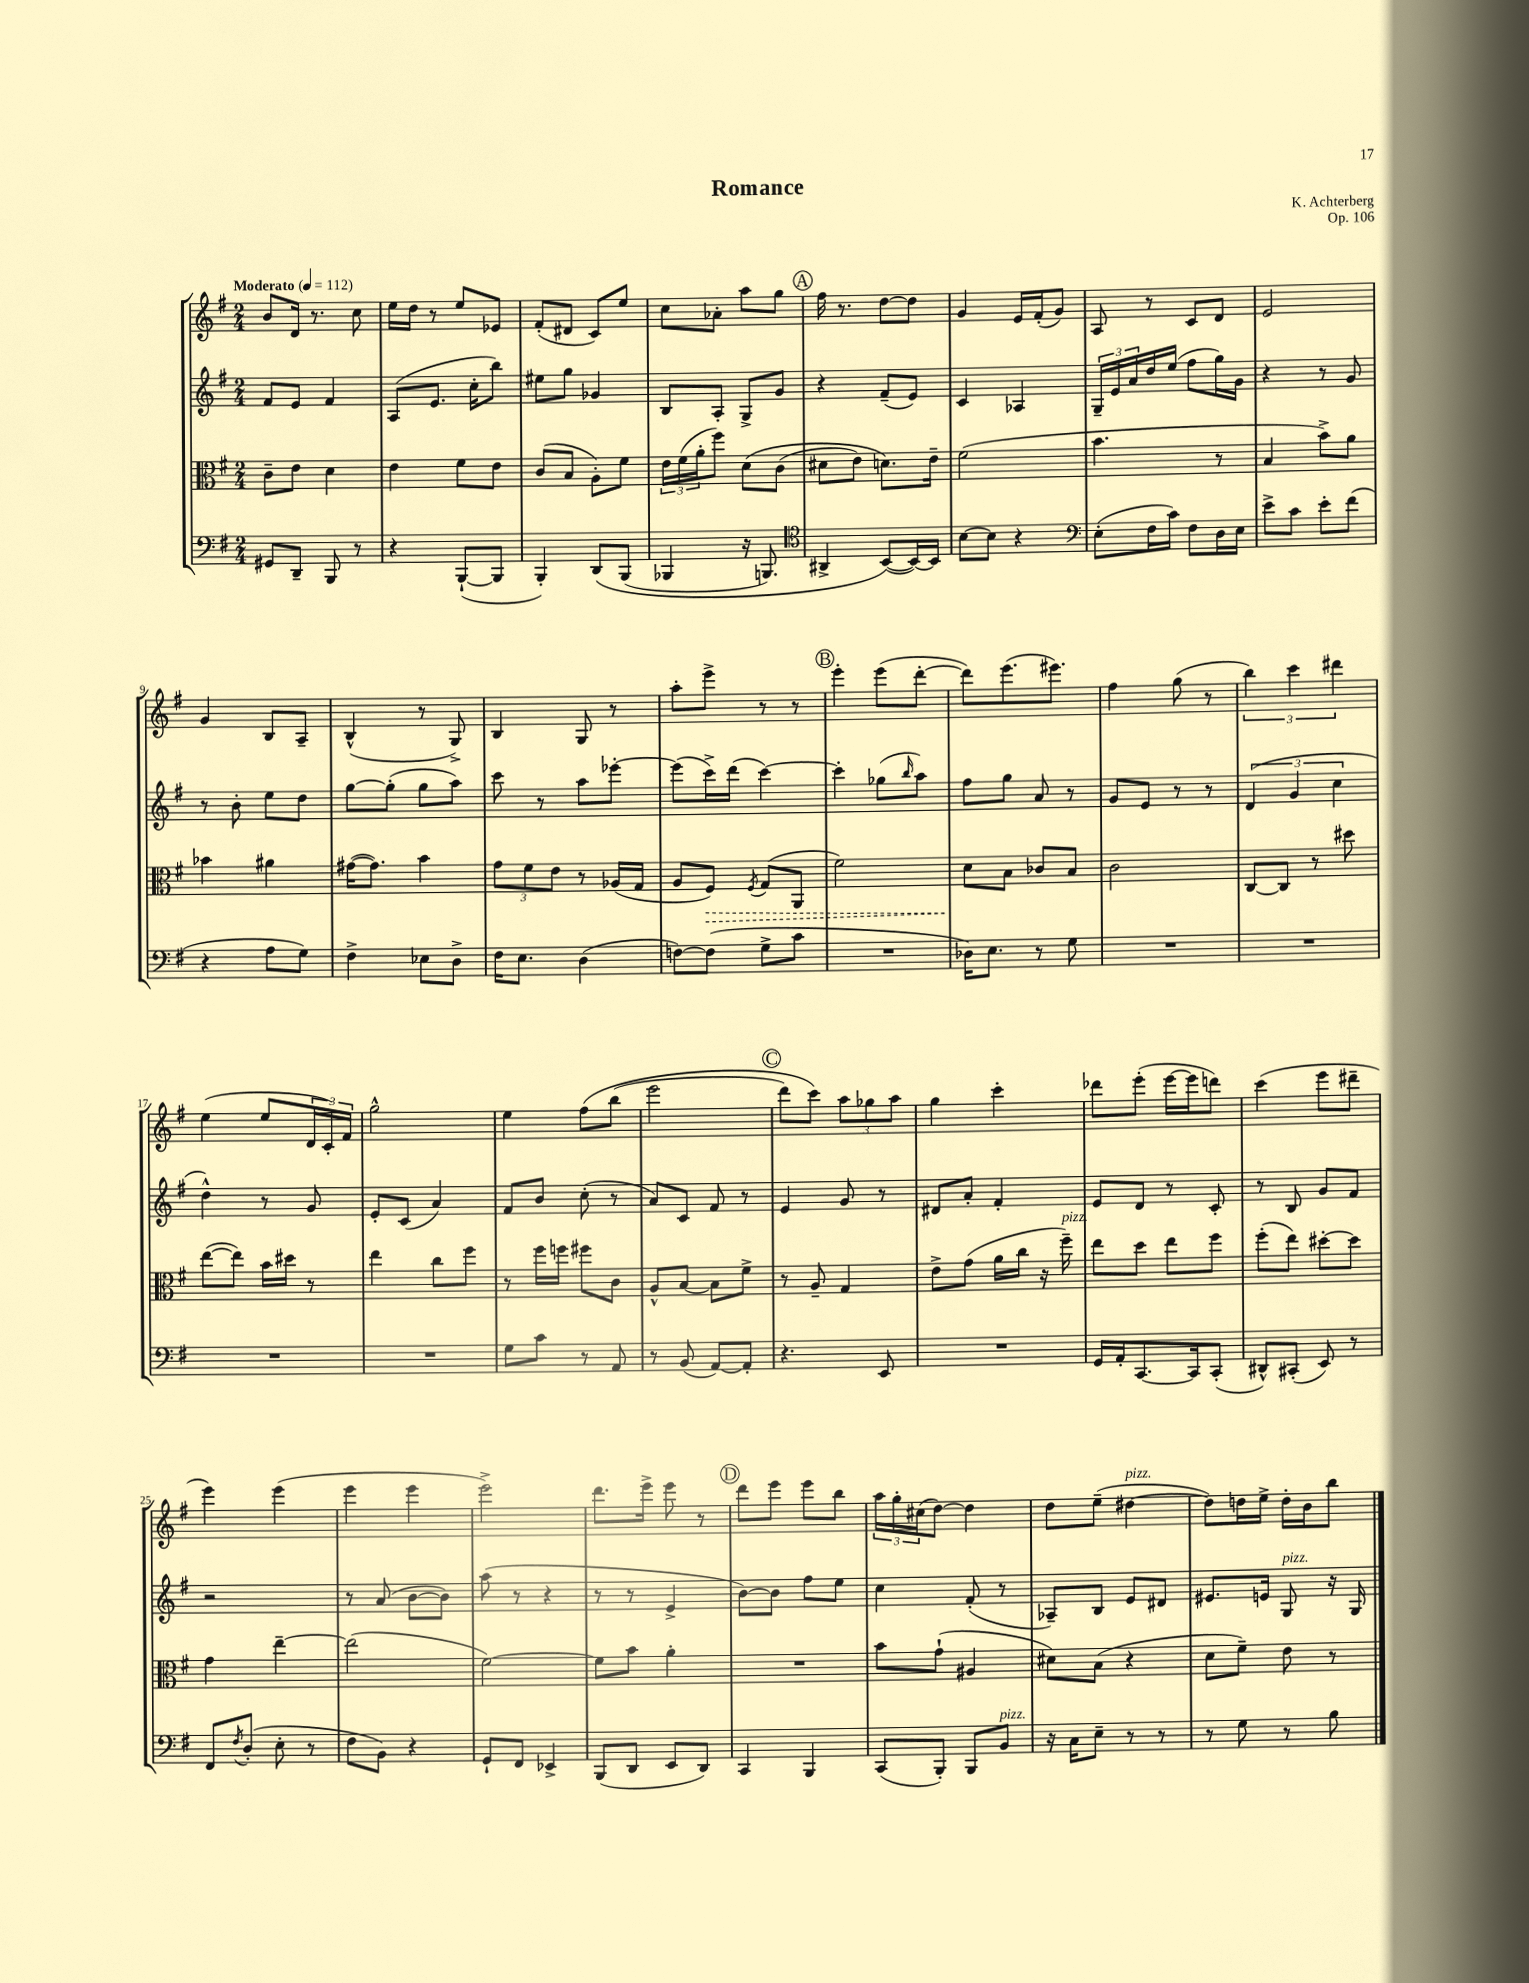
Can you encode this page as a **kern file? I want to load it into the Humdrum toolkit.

**kern	**kern	**dynam	**kern	**kern
*part4	*part3	*part3	*part2	*part1
*staff4	*staff3	*staff3	*staff2	*staff1
*clefF4	*clefC3	*	*clefG2	*clefG2
*k[f#]	*k[f#]	*	*k[f#]	*k[f#]
*M2/4	*M2/4	*	*M2/4	*M2/4
*MM112	*MM112	*	*MM112	*MM112
=1	=1	=1	=1	=1
!	!	!	!	!LO:TX:a:B:t=Moderato
8GG#X/L	8c~\L	.	8f#/L	8b/L
8DD~/J	8e\J	.	8e/J	16d/Jk
.	.	.	.	8.r
8BBB/	4d\	.	4f#/	.
8r	.	.	.	8cc\
=2	=2	=2	=2	=2
4r	4e\	.	(8A/L	16ee\LL
.	.	.	.	16dd\JJ
.	.	.	8.e/J	8r
([8BBB`/L	8f#\L	.	.	8ee/L
.	.	.	16cc'\KL	.
8BBB/J]	8e\J	.	8bb\J)	8e-X/J
=3	=3	=3	=3	=3
4BBB'/)	(8c/L	.	8ee#X\L	(8f#'/L
.	8B/J	.	8gg\J	8d#X/J
(8DD/L	8A'\L)	.	4g-X/	8c/L)
(8BBB/J	8f#\J	.	.	8ee/J
=4	=4	=4	=4	=4
4BBB-X/	24e\LL	.	8B/L	8cc\L
.	(24f#\	.	.	.
.	24a'\J	.	.	.
.	8ff#\J)	.	8A'/J	8a-X'\J
16r	(8d\L	.	8G^/L	8aa\L
8.BBBn/)	.	.	.	.
.	(8c\J	.	8g/J	8gg\J
!!LO:REH:place=s1:t=A
=5	=5	=5	=5	=5
*clefC4	*	*	*	*
4AA#X^/	8d#X\L	.	4r	16ff#\
.	.	.	.	8.r
.	8e\J)	.	.	.
([8BB/L)	8.dn\L)	.	(8f#~/L	[8dd\L
16BB/L_)	.	.	8e/J)	8dd\J]
16BB/JJ]	16e~\Jk	.	.	.
=6	=6	=6	=6	=6
[8B\L	(2f#\	.	4c/	4g/
8B\J]	.	.	.	.
4r	.	.	4A-X/	16e/LL
.	.	.	.	(16f#'/J
.	.	.	.	8g/J)
=7	=7	=7	=7	=7
*clefF4	*	*	*	*
(8E'\L	4.b\	.	24G~/LL	8A/
.	.	.	24e/	.
.	.	.	24a/	.
16F#\L	.	.	16dd/	8r
16c\JJ)	.	.	(16ee/JJ	.
8F#\L	.	.	8ff#\L	8c/L
16D\L	8r	.	16gg\L)	8d/J
16E\JJ	.	.	16g\JJ	.
=8	=8	=8	=8	=8
8e^\L	4B/	.	4r	2e/
8c\J	.	.	.	.
8e'\L	8b^\L)	.	8r	.
(8f#\J	8a\J	.	8g/	.
!!LO:LB:g=z
=9	=9	=9	=9	=9
4r	4b-X\	.	8r	4g/
.	.	.	8b'\	.
8A\L	4a#X\	.	8ee\L	8B/L
8G\J)	.	.	8dd\J	8A~/J
=10	=10	=10	=10	=10
4F#^\	([16g#X\KL	.	[8gg\L	(4B^^/
.	8.g#\J])	.	.	.
.	.	.	(8gg'\J]	.
8E-X\L	4b\	.	8gg\L	8r
8D^\J	.	.	8aa\J)	8G^/)
=11	=11	=11	=11	=11
16F#\KL	12g\L	.	8ccc\	4B/
8.E\J	.	.	.	.
.	12f#\	.	.	.
.	.	.	8r	.
.	12e\J	.	.	.
(4D\	8r	.	8aa\L	8G/
.	(16A-X/LL	.	[8eee-X'\J	8r
.	16G/JJ	.	.	.
=12	=12	=12	=12	=12
[8Fn\L)	8A/L	.	(8eee-\L]	8aa'\L
!	!	!LO:HP:b	!	!
(8F\J]	8F#/J)	>	16ccc^\L)	8eee^\J
.	.	.	(16ddd\JJ	.
.	8qF#/	.	.	.
8G^\L	(8G/L	.	[4ccc\)	8r
8c\J	8AA/J	.	.	8r
!!LO:REH:place=s1:t=B
=13	=13	=13	=13	=13
2r	2f#\)	.	4ccc'\]	4eee'\
.	.	.	(8gg-X\L	(8eee\L
.	.	.	16qqbb/	.
.	.	.	8aa\J)	[8ddd'\J
=14	=14	=14	=14	=14
16D-X\KL)	8d\L	.	8ff#\L	8ddd\L])
8.E\J	.	.	.	.
.	8B\J	]	8gg\J	(8.eee\
8r	8c-X/L	.	8a/	.
.	.	.	.	8.eee#X\J)
8G\	8B/J	.	8r	.
=15	=15	=15	=15	=15
2r	2c\	.	8g/L	4ff#\
.	.	.	8e/J	.
.	.	.	8r	(8gg\
.	.	.	8r	8r
=16	=16	=16	=16	=16
2r	[8C/L	.	(6d/	6bb\)
.	8C/J]	.	.	.
.	.	.	6g/	6ccc\
.	8r	.	.	.
.	.	.	6cc\	6ddd#X\
.	8dd#X\	.	.	.
!!LO:LB:g=z
=17	=17	=17	=17	=17
2r	([8ee\L	.	4dd^^\)	(4ee\
.	8ee\J])	.	.	.
.	16b\LL	.	8r	8ee/L
.	16dd#X\JJ	.	.	.
.	8r	.	8g/	24d/L
.	.	.	.	24c'/)
.	.	.	.	24f#/JJ
=18	=18	=18	=18	=18
2r	4ee\	.	8e'/L	2gg^^\
.	.	.	(8c/J	.
.	8cc\L	.	4a/)	.
.	8ff#\J	.	.	.
=19	=19	=19	=19	=19
8G\L	8r	.	8f#/L	4ee\
8c\J	16ff#\LL	.	8b/J	.
.	16ffn\JJ	.	.	.
8r	8ff#X\L	.	(8cc'\	(8ff#\L
8AA/	8c\J	.	8r	(8bb\J
=20	=20	=20	=20	=20
8r	8A^^/L	.	8a/L)	2eee\
(8BB/	[8B/J	.	8c/J	.
[8AA/L)	8B\L]	.	8f#/	.
8AA'/J]	8f#^\J	.	8r	.
!!LO:REH:place=s1:t=C
=21	=21	=21	=21	=21
4.r	8r	.	4e/	8ddd\L)
.	8A~/	.	.	8ccc\J)
.	4G/	.	8g/	12aa\L
.	.	.	.	12gg-X\
8EE/	.	.	8r	.
.	.	.	.	12aa\J
=22	=22	=22	=22	=22
2r	8e^\L	.	8d#X/L	4gg\
.	(8g\J	.	8a'/J	.
.	16a\LL	.	4f#'/	4ccc'\
.	16cc\JJ	.	.	.
.	16r	.	.	.
!	!LO:TX:a:i:t=pizz.	!	!	!
.	16ff#~\)	.	.	.
=23	=23	=23	=23	=23
16GG/LL	8ee\L	.	8e/L	8ddd-X\L
16AA'/J	.	.	.	.
[8.CC/	8dd\J	.	8d/J	(8eee'\J
.	8ee\L	.	8r	[16eee\LL
16CC/k]	.	.	.	16eee\J]
(8CC'/J	8ff#\J	.	8c'/	8dddn\J)
=24	=24	=24	=24	=24
8DD#X^^/L)	(8ff#'\L	.	8r	(4ccc\
(8CC#X'/J	8ee\J)	.	8B/	.
8EE/)	[8dd#X'\L	.	8g/L	8eee\L
8r	8dd#\J]	.	8f#/J	8ddd#X~\J
!!LO:LB:g=z
=25	=25	=25	=25	=25
8FF#/L	4g\	.	2r	4eee\)
8qF#/	.	.	.	.
(8D'/J	.	.	.	.
8E'\	[4ee~\	.	.	(4eee\
8r	.	.	.	.
=26	=26	=26	=26	=26
8F#\L	(2ee\]	.	8r	4eee\
8BB\J)	.	.	(8a/	.
4r	.	.	[8b\L	4eee\
.	.	.	8b\J])	.
=27	=27	=27	=27	=27
8GG`/L	[2f#\)	.	(8aa\	2eee^\)
8FF#/J	.	.	8r	.
4EE-X^/	.	.	4r	.
=28	=28	=28	=28	=28
(8BBB/L	8f#\L]	.	8r	8.ddd\L
8DD/J	8b\J	.	8r	.
.	.	.	.	16eee^\Jk
8EE/L	4a'\	.	4e^/	8eee\
8DD/J)	.	.	.	8r
!!LO:REH:place=s1:t=D
=29	=29	=29	=29	=29
4CC/	2r	.	[8b\L)	8ddd\L
.	.	.	8b\J]	8eee\J
4BBB/	.	.	8ff#\L	8eee\L
.	.	.	8ee\J	8bb\J
=30	=30	=30	=30	=30
(8CC/L	8b\L	.	4cc\	24aa\LL
.	.	.	.	24gg'\
.	.	.	.	(24cc#X\J
8BBB'/J)	(8g`\J	.	.	[8dd\J)
8BBB/L	4A#X/	.	(8f#'/	4dd\]
!LO:TX:a:i:t=pizz.	!	!	!	!
8BB/J	.	.	8r	.
=31	=31	=31	=31	=31
16r	8d#X\L)	.	8A-X~/L)	8dd\L
16C\KL	.	.	.	.
8E~\J	(8B\J	.	8B/J	(8ee~\J
!	!	!	!	!LO:TX:a:i:t=pizz.
8r	4r	.	8e/L	[4dd#X\
8r	.	.	8d#X/J	.
=32	=32	=32	=32	=32
8r	8d\L	.	8.e#X/L	8dd#\L])
8G\	8f#~\J)	.	.	16ddn\L
.	.	.	16en/Jk	16ee^\JJ
!	!	!	!LO:TX:a:i:t=pizz.	!
8r	8e\	.	8G/	16dd'\LL
.	.	.	.	16b\J
8B\	8r	.	16r	8bb\J
.	.	.	16G/	.
==	==	==	==	==
*-	*-	*-	*-	*-
